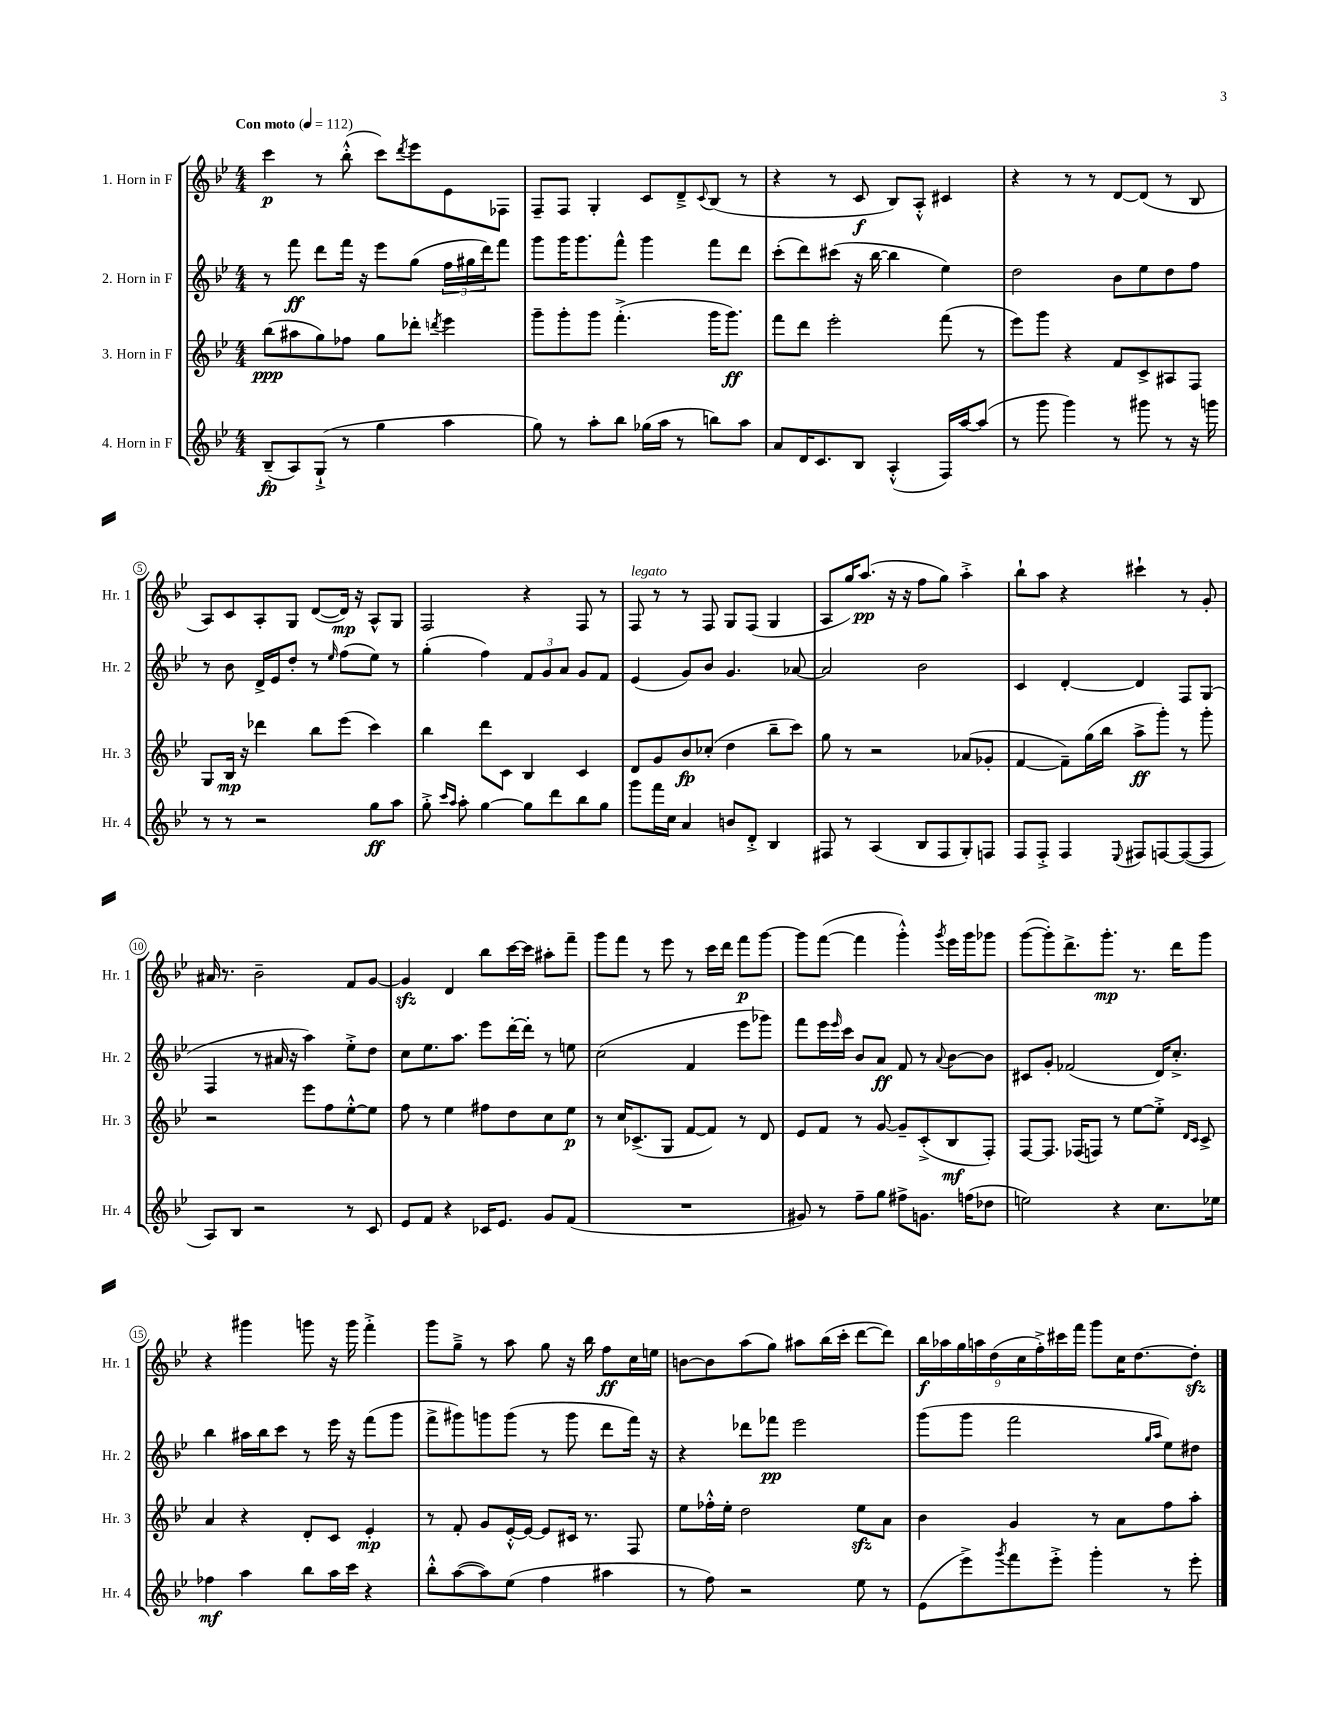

**kern	**dynam	**kern	**dynam	**kern	**dynam	**kern	**dynam
*part4	*part4	*part3	*part3	*part2	*part2	*part1	*part1
*staff4	*staff4	*staff3	*staff3	*staff2	*staff2	*staff1	*staff1
*I"4. Horn in F	*	*I"3. Horn in F	*	*I"2. Horn in F	*	*I"1. Horn in F	*
*I'Hr. 4	*	*I'Hr. 3	*	*I'Hr. 2	*	*I'Hr. 1	*
*clefG2	*	*clefG2	*	*clefG2	*	*clefG2	*
*k[b-e-]	*	*k[b-e-]	*	*k[b-e-]	*	*k[b-e-]	*
*M4/4	*	*M4/4	*	*M4/4	*	*M4/4	*
*MM112	*	*MM112	*	*MM112	*	*MM112	*
=1	=1	=1	=1	=1	=1	=1	=1
!	!	!	!	!	!	!LO:TX:a:B:t=Con moto	!
(8B-~/L	fp	(8bb-\L	ppp	8r	.	4ccc\	p
8A/)	.	8aa#X\	.	8fff\	ff	.	.
(8G`^/J	.	8gg\)	.	8ddd\L	.	8r	.
8r	.	8ff-X\J	.	16fff\Jk	.	(8bb-'^^\	.
.	.	.	.	16r	.	.	.
4gg\	.	8gg\L	.	8eee-\L	.	8ccc\L)	.
.	.	.	.	.	.	8qddd/	.
.	.	8ddd-X'\J	.	(8gg\J	.	8eee-\	.
.	.	8qdddn/	.	.	.	.	.
4aa\	.	4eee-\	.	24ff\LL	.	8e-\	.
.	.	.	.	24gg#X\	.	.	.
.	.	.	.	24ddd\J)	.	.	.
.	.	.	.	8fff\J	.	8F-X\J	.
=2	=2	=2	=2	=2	=2	=2	=2
8gg\)	.	8ggg~\L	.	8ggg\L	.	8F~/L	.
8r	.	8ggg'\	.	16ggg\K	.	8F/J	.
.	.	.	.	8.ggg\	.	.	.
8aa'\L	.	8ggg\J	.	.	.	4G'/	.
8bb-\J	.	(4.fff'^\	.	8fff^^\J	.	.	.
(16gg-X\LL	.	.	.	4ggg\	.	8c/L	.
16aa\JJ	.	.	.	.	.	.	.
8r	.	.	.	.	.	8d~^/	.
.	.	.	.	.	.	8qqc/	.
8bbn\L)	.	16ggg\KL	.	8fff\L	.	(8B-/J	.
.	.	8.ggg\J)	ff	.	.	.	.
8aa\J	.	.	.	8ddd\J	.	8r	.
=3	=3	=3	=3	=3	=3	=3	=3
8a/L	.	8fff\L	.	(8ccc'\L	.	4r	.
16d/K	.	8ddd\J	.	8ddd\)	.	.	.
8.c/	.	.	.	.	.	.	.
.	.	2eee-'\	.	(8ccc#X\J	.	8r	.
8B-/J	.	.	.	16r	.	8c/	f
.	.	.	.	[16bb-\	.	.	.
(4A'^^/	.	.	.	4bb-\]	.	8B-/L)	.
.	.	.	.	.	.	8A'^^/J	.
16F/LL)	.	(8fff\	.	4ee-\)	.	4c#X/	.
[16aa/J	.	.	.	.	.	.	.
(8aa/J]	.	8r	.	.	.	.	.
=4	=4	=4	=4	=4	=4	=4	=4
8r	.	8eee-\L)	.	2dd\	.	4r	.
8ggg\	.	8ggg\J	.	.	.	.	.
4ggg\)	.	4r	.	.	.	8r	.
.	.	.	.	.	.	8r	.
8r	.	8f/L	.	8b-\L	.	[8d/L	.
8ggg#X\	.	8c^/	.	8ee-\	.	(8d/J]	.
8r	.	8A#X/	.	8dd\	.	8r	.
16r	.	8F/J	.	8ff\J	.	8B-/	.
16gggn\	.	.	.	.	.	.	.
!!LO:LB:g=z
=5	=5	=5	=5	=5	=5	=5	=5
8r	.	8G/L	.	8r	.	8A/L)	.
8r	.	16B-/Jk	mp	8b-\	.	8c/	.
.	.	16r	.	.	.	.	.
2r	.	4ddd-X\	.	16d^/LL	.	8A'/	.
.	.	.	.	16e-/J	.	.	.
.	.	.	.	8dd'/J	.	8G/J	.
.	.	8bb-\L	.	8r	.	([8d/L	.
.	.	.	.	16qqee-/	.	.	.
.	.	(8eee-\J	.	(8ff\L	.	16d/Jk])	mp
.	.	.	.	.	.	16r	.
8gg\L	ff	4ccc\)	.	8ee-\J)	.	8A^^/L	.
8aa\J	.	.	.	8r	.	8G/J	.
=6	=6	=6	=6	=6	=6	=6	=6
8gg'^\	.	4bb-\	.	(4gg'\	.	2F/	.
16qqccc/LL	.	.	.	.	.	.	.
16qqaa/JJ	.	.	.	.	.	.	.
8aa'\	.	.	.	.	.	.	.
[4gg\	.	8ddd\L	.	4ff\)	.	.	.
.	.	8c\J	.	.	.	.	.
8gg\L]	.	4B-/	.	12f/L	.	4r	.
.	.	.	.	12g/	.	.	.
8ddd\	.	.	.	.	.	.	.
.	.	.	.	12a/J	.	.	.
8bb-\	.	4c/	.	8g/L	.	8F/	.
8gg\J	.	.	.	8f/J	.	8r	.
=7	=7	=7	=7	=7	=7	=7	=7
!	!	!	!	!	!	!LO:TX:a:i:t=legato	!
8ggg\L	.	8d/L	.	(4e-/	.	8F/	.
16fff\L	.	8g/	.	.	.	8r	.
16cc\JJ	.	.	.	.	.	.	.
4a/	.	8b-/	fp	8g/L)	.	8r	.
.	.	(8cc-X'/J	.	8b-/J	.	8F/	.
8bn/L	.	4dd\	.	4.g/	.	8G/L	.
8d'^/J	.	.	.	.	.	(8F/J	.
4B-/	.	8bb-~\L	.	.	.	4G/	.
.	.	8ccc\J)	.	[8a-X/	.	.	.
=8	=8	=8	=8	=8	=8	=8	=8
8F#X/	.	8gg\	.	2a-/]	.	8A/L	.
8r	.	8r	.	.	.	16gg/K)	.
.	.	.	.	.	.	(8.aa/J	pp
(4A/	.	2r	.	.	.	.	.
.	.	.	.	.	.	16r	.
.	.	.	.	.	.	16r	.
8B-/L	.	.	.	2b-\	.	8ff\L	.
8F#/	.	.	.	.	.	8gg\J)	.
8G'/)	.	(8a-X/L	.	.	.	4aa'^\	.
8Fn/J	.	8g-X'/J	.	.	.	.	.
=9	=9	=9	=9	=9	=9	=9	=9
8F/L	.	[4f/	.	4c/	.	8bb-`\L	.
8F'^/J	.	.	.	.	.	8aa\J	.
4F/	.	8f~\L])	.	[4d'/	.	4r	.
.	.	(16gg\L	.	.	.	.	.
.	.	16bb-\JJ	.	.	.	.	.
8qqE-/	.	.	.	.	.	.	.
8F#X/L	.	8aa^\L	ff	4d/]	.	4ccc#X`\	.
[8Fn/	.	8ggg'\J)	.	.	.	.	.
(8F/_	.	8r	.	8F/L	.	8r	.
8F/J]	.	8ggg'\	.	(8G/J	.	8g'/	.
!!LO:LB:g=z
=10	=10	=10	=10	=10	=10	=10	=10
8A/L)	.	2r	.	4F/	.	16a#X/	.
.	.	.	.	.	.	8.r	.
8B-/J	.	.	.	.	.	.	.
2r	.	.	.	8r	.	2b-~\	.
.	.	.	.	16a#X/	.	.	.
.	.	.	.	16r	.	.	.
.	.	8eee-\L	.	4aa\)	.	.	.
.	.	8ff\	.	.	.	.	.
8r	.	[8ee-'^^\	.	8ee-'^\L	.	8f/L	.
8c/	.	8ee-\J]	.	8dd\J	.	[8g/J	.
=11	=11	=11	=11	=11	=11	=11	=11
8e-/L	.	8ff\	.	8cc\L	.	4gzz/]	.
8f/J	.	8r	.	8.ee-\	.	.	.
4r	.	4ee-\	.	.	.	4d/	.
.	.	.	.	8.aa\J	.	.	.
16c-X/KL	.	8ff#X\L	.	8eee-\L	.	8bb-\L	.
8.e-/J	.	.	.	.	.	.	.
.	.	8dd\	.	[16ddd'\L	.	[16ccc\L	.
.	.	.	.	16ddd'\JJ]	.	16ccc\JJ]	.
8g/L	.	8cc\	.	8r	.	8aa#X'\L	.
(8f/J	.	8ee-\J	p	8een\	.	8fff~\J	.
=12	=12	=12	=12	=12	=12	=12	=12
1r	.	8r	.	(2cc\	.	8ggg\L	.
.	.	16cc/KL	.	.	.	8fff\J	.
.	.	(8.c-X^/	.	.	.	.	.
.	.	.	.	.	.	8r	.
.	.	8G/J	.	.	.	8eee-\	.
.	.	[8f/L	.	4f/	.	8r	.
.	.	8f/J])	.	.	.	16ccc\LL	.
.	.	.	.	.	.	16ddd\JJ	.
.	.	8r	.	8eee-\L	.	8fff\L	p
.	.	8d/	.	8ggg-X\J)	.	[8ggg\J	.
=13	=13	=13	=13	=13	=13	=13	=13
8g#X/)	.	8e-/L	.	8fff\L	.	8ggg\L]	.
8r	.	8f/J	.	16eee-\L	.	([8fff\J	.
.	.	.	.	16qqeee-/	.	.	.
.	.	.	.	16ccc\JJ	.	.	.
8ff~\L	.	8r	.	8b-/L	.	4fff\]	.
8gg\J	.	[8g/	.	8a/J	ff	.	.
8ff#X^\L	.	8g~/L]	.	8f/	.	4ggg'^^\)	.
8.gn\J	.	(8c'^/	.	8r	.	.	.
.	.	.	.	8qqa/	.	8qggg/	.
.	.	8B-/	mf	[8b-\L	.	16eee-\LL	.
(16ffn\KL	.	.	.	.	.	16ggg\J	.
8dd-X\J	.	8F'/J)	.	8b-\J]	.	8ggg-X\J	.
=14	=14	=14	=14	=14	=14	=14	=14
2een\)	.	[8F/L	.	8c#X/L	.	([8ggg\L	.
.	.	8.F/J]	.	8g'/J	.	8ggg'\])	.
.	.	.	.	(2f-X/	.	8.ddd^\	.
.	.	(16F-X/KL	.	.	.	.	.
.	.	8Fn/J)	.	.	.	.	.
.	.	.	.	.	.	8.ggg'\J	mp
4r	.	8r	.	.	.	.	.
.	.	[8ee-\L	.	.	.	8.r	.
8.cc\L	.	8ee-'^\J]	.	16d/KL)	.	.	.
.	.	.	.	8.cc'^/J	.	16ddd\KL	.
.	.	16qqd/LL	.	.	.	.	.
.	.	16qqc/JJ	.	.	.	.	.
.	.	8c^/	.	.	.	8ggg\J	.
16ee-X\Jk	.	.	.	.	.	.	.
!!LO:LB:g=z
=15	=15	=15	=15	=15	=15	=15	=15
4ff-X\	mf	4a/	.	4bb-\	.	4r	.
4aa\	.	4r	.	16aa#X\LL	.	4ggg#X\	.
.	.	.	.	16bb-\J	.	.	.
.	.	.	.	8ccc\J	.	.	.
8bb-\L	.	8d'/L	.	8r	.	8gggn\	.
16aa\L	.	8c/J	.	16eee-\	.	16r	.
16ccc\JJ	.	.	.	16r	.	16ggg\	.
4r	.	4e-'/	mp	(8fff\L	.	4fff'^\	.
.	.	.	.	8ggg\J	.	.	.
=16	=16	=16	=16	=16	=16	=16	=16
8bb-'^^\L	.	8r	.	8fff^\L	.	8ggg\L	.
([8aa\	.	8f'/	.	8ggg#X\)	.	8gg~^\J	.
8aa\])	.	8g/L	.	8gggn\	.	8r	.
(8ee-\J	.	[16e-'^^/L	.	(8ggg\J	.	8aa\	.
.	.	16e-/JJ_	.	.	.	.	.
4ff\	.	8e-/L]	.	8r	.	8gg\	.
.	.	16c#X/Jk	.	8ggg\	.	16r	.
.	.	8.r	.	.	.	16bb-\	.
4aa#X\	.	.	.	8ddd\L	.	8ff\L	ff
.	.	8F/	.	16fff\Jk)	.	16cc\L	.
.	.	.	.	16r	.	16een\JJ	.
=17	=17	=17	=17	=17	=17	=17	=17
8r	.	8ee-\L	.	4r	.	[8bn\L	.
8ff\)	.	16ff-X'^^\L	.	.	.	8b\]	.
.	.	16ee-'\JJ	.	.	.	.	.
2r	.	2dd\	.	8ddd-X\L	.	(8aa\	.
.	.	.	.	8fff-X\J	pp	8gg\J)	.
.	.	.	.	2eee-\	.	8aa#X\L	.
.	.	.	.	.	.	(16bb-\L	.
.	.	.	.	.	.	16ccc'\JJ	.
8ee-\	.	8ee-zz\L	.	.	.	[8ddd\L	.
8r	.	8a\J	.	.	.	8ddd\J])	.
=18	=18	=18	=18	=18	=18	=18	=18
(8e-\L	.	4b-\	.	(8ggg\L	.	18bb-\LL	f
.	.	.	.	.	.	18aa-X\	.
.	.	.	.	.	.	18gg\	.
8eee-^\)	.	.	.	8ggg\J	.	.	.
.	.	.	.	.	.	18aan\	.
.	.	.	.	.	.	(18dd\	.
8qggg/	.	.	.	.	.	.	.
8fff\	.	4g/	.	2fff\	.	.	.
.	.	.	.	.	.	18cc\	.
.	.	.	.	.	.	18ff'^\)	.
8eee-'^\J	.	.	.	.	.	.	.
.	.	.	.	.	.	18ccc#X\	.
.	.	.	.	.	.	18fff\JJ	.
4ggg'\	.	8r	.	.	.	8ggg\L	.
.	.	8a\L	.	.	.	16cc\K	.
.	.	.	.	.	.	[8.dd\	.
.	.	.	.	16qqgg/LL	.	.	.
.	.	.	.	16qqaa/JJ	.	.	.
8r	.	8ff\	.	8ee-\L)	.	.	.
8eee-'\	.	8aa'\J	.	8dd#X\J	.	8ddzz'\J]	.
==	==	==	==	==	==	==	==
*-	*-	*-	*-	*-	*-	*-	*-
